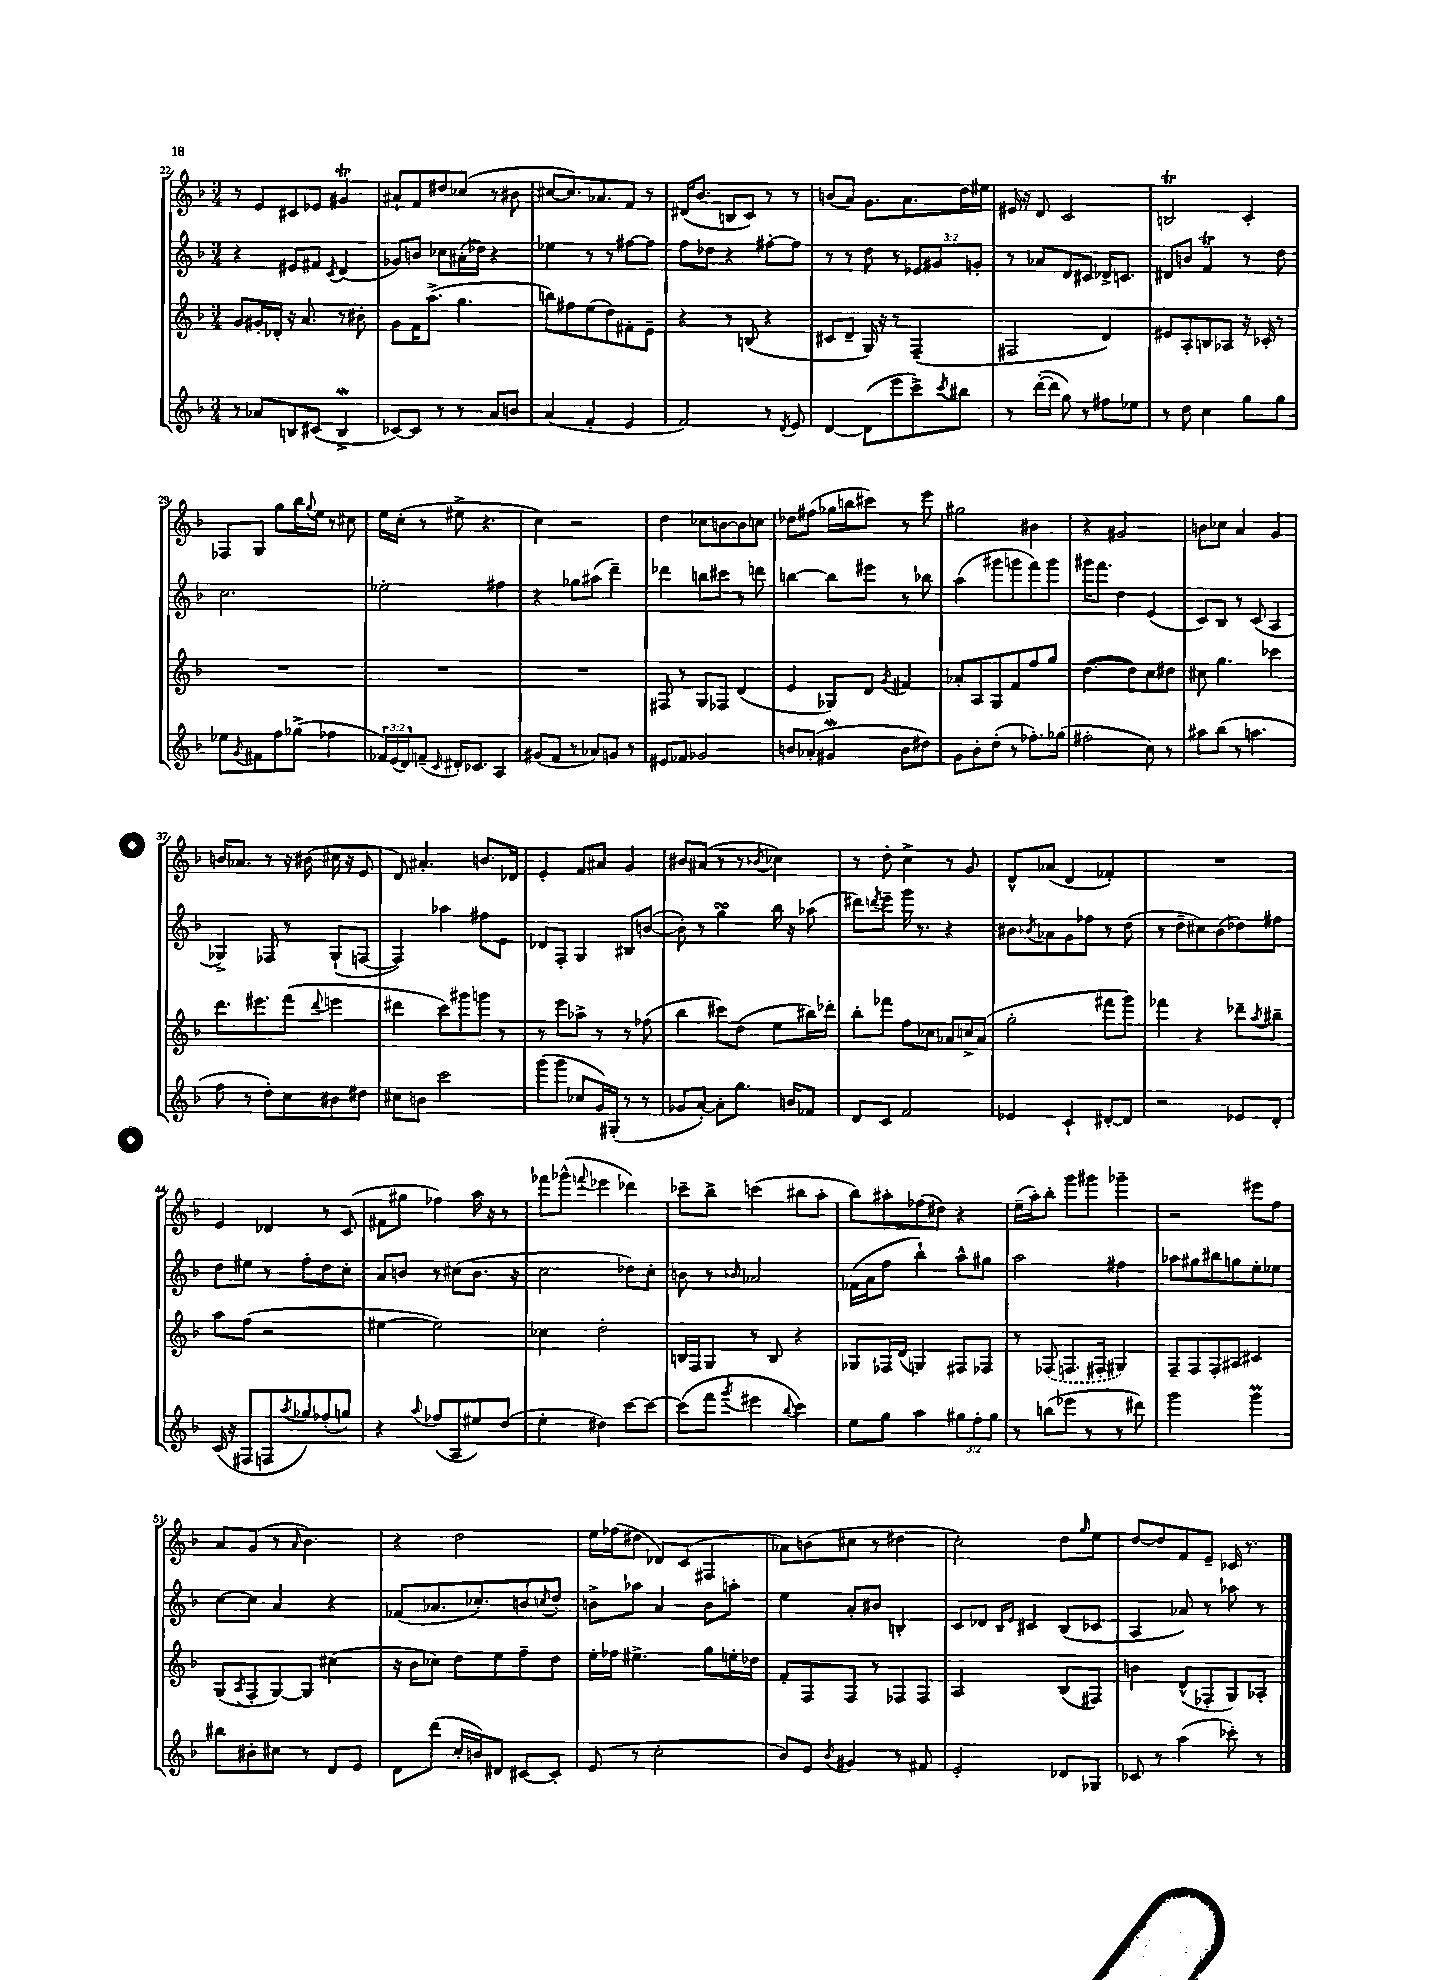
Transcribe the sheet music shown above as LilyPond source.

<<
\new StaffGroup <<
\new Staff = "s0" {
    \clef treble \key f \major \numericTimeSignature \time 3/4
    r8 e'8 cis'8 ees'8 gis'4\trill |
    ais'8-! f'8 dis''8 ces''8( r8 bis'8 |
    cis''8~ cis''8.) aes'8. f'8 r8 |
    dis'16( bes'8. b8 c'8) r8 r8 |
    b'8( a'8) g'8. a'8. d''16 eis''16 |
    eis'16 r16 d'8 c'2 |
    b2\trill c'4-. |
    fes8 g8 g''8 bes''16 \appoggiatura { g''8 } e''16 r8 cis''8 |
    e''16 c''16-.( r8 eis''8-> r4. |
    c''4) r2 |
    d''4 ces''8 b'8~ b'8 c''8 |
    des''8 fis''8( ges''16 b''16 cis'''8) r8 e'''8 |
    gis''2 bis'4 |
    r4 gis'2 |
    b'8 ces''8 a'4 g'4 |
    b'16 aes'8. r8 r16 bis'16( cis''16 r16 e'8 |
    d'8) ais'4.-. b'8. des'16 |
    e'4-. f'8 ais'8 g'4 |
    bis'8 ais'8( r8 r8 \acciaccatura { bes'8 } ces''4) |
    r8 d''8-. c''4-> r8 g'8 |
    d'8-^ aes'8( d'4 fes'4-.) |
    R2. |
    e'4 des'4 r8 c'8( |
    fis'8 gis''8 fes''4) a''16 r16 r8 |
    fes'''8 ges'''8-^( \appoggiatura { f'''8 } ees'''4 des'''4) |
    ces'''8-- bes''8-> c'''4( bis''8 a''8-. |
    bes''8) ais''8-. fes''8( dis''8) r4 |
    e''16--( a''16-.) bes''8-. g'''8 gis'''8 ges'''4-- |
    r2 eis'''8 f''8 |
    a'8 g'8( r8 \grace { a'16 } bes'4.) |
    r4 d''2 |
    e''16 fes''16( dis''8 des'8) c'8( fis4 |
    aes'8) b'8( cis''8 r8 dis''4 |
    c''2-.) d''8 \grace { g''16 } e''8 |
    d''8~ d''8 f'8 e'8-- ces'16 r8. \bar "|." |
}
\new Staff = "s1" {
    \clef treble \key f \major \numericTimeSignature \time 3/4 \override Staff.TupletNumber.text = #tuplet-number::calc-fraction-text
    r4 eis'8 fis'8 \acciaccatura { c'8 } d'4( |
    ges'8) b'8 ces''8 ais'16-.( des''16) r4 |
    ees''4 r8 r8 fis''8~ fis''8 |
    f''8 des''8 r4 fis''8~-. fis''8 |
    r8 r8 d''8 r8 \tuplet 3/2 { ees'8 gis'8 g'8-. } |
    r8 aes'8 d'8 cis'8 des'16-> c'8. |
    dis'8 b'8 f'4\trill r8 d''8 |
    c''2. |
    ees''2-. fis''4 |
    r4 ges''8 ais''8( d'''4--) |
    des'''4 b''8 cis'''8 r8 d'''8 |
    b''4~ b''8 eis'''8 r8 bes''8 |
    a''4( gis'''8 g'''8 f'''8) g'''8 |
    gis'''16 f'''8. d''4 e'4( |
    c'8) bes8 r8 c'8( a4 |
    ges4->) fes8 r8 ges8-!( f8~ |
    f4) aes''4 fis''8 e'8 |
    des'8 f8-. g4 bis8 b'8~( |
    b'8-.) r8 g''4\turn bes''16 r16 aes''8( |
    dis'''8) \acciaccatura { d'''8 } e'''8-- g'''16 r8. r4 |
    bis'8 \acciaccatura { bes'8 } aes'8 g'8 fes''8 r8 d''8( |
    r8 d''8-- cis''8) bes'8( des''8) fis''8 |
    d''8 eis''8 r8 f''8-. d''8 c''8-. |
    a'8 b'8 r8 cis''8( b'8. r16 |
    c''2 des''8) c''8-. |
    b'8 r8 \grace { bes'16 } aes'2 |
    fes'16( a'16 f''8 bes''4-!) a''8-^ gis''8 |
    a''2 fis''4 |
    aes''8 gis''8 bis''8 g''8 e''8-. ees''8 |
    c''8~ c''8 a'4 r4 |
    fes'8( aes'8. ces''8.-.) b'8 \acciaccatura { c''8 } d''8-. |
    b'8-> aes''8 a'4 b'8 a''8-. |
    e''4 a'8-. bis'8 b4-. |
    c'8 des'8 \grace { bes16 e'16 } cis'4 bes8( ces'8 |
    a4 aes'8) r8 aes''8 r8 \bar "|." |
}
\new Staff = "s2" {
    \clef treble \key f \major \numericTimeSignature \time 3/4
    g'8 gis'16-. des'16-. r16 a'8. r8 bis'8-. |
    g'8 f'16 a''8.->( g''4. |
    b''8) fis''8 e''8( d''8) fis'8-. e'8-- |
    r4 r8 b8( r4 |
    cis'8 d'8-- g16) r16 r8 f4--( |
    fis2 d'4) |
    eis'8 a8-. b8 aes8 r16 ces'16-. r8 |
    R2. |
    R2. |
    R2. |
    fis8 r8 g8 fes8 d'4( |
    e'4 ges8) d'8 \acciaccatura { g'8 } fis'4 |
    aes'8-. a8 g8 f'8 f''8 g''8 |
    d''4.~( d''8) c''8 dis''8 |
    cis''8 g''4. ces'''4 |
    d'''8. eis'''8. f'''8( \appoggiatura { d'''8 } e'''4 |
    dis'''4 c'''8) gis'''8 g'''8 r8 |
    r8 e'''8 aes''8-> r8 r8 fes''8( |
    bes''4 cis'''8) d''8( e''8 bis''16) des'''16-. |
    bes''8-. fes'''8 f''8 ces''8 aes'8 c''16-> aes'16( |
    g''2-. fis'''8 g'''8) |
    fes'''4 r4 des'''8-- \acciaccatura { a''8 } bis''8-- |
    a''8 f''8( r2 |
    eis''4~ eis''2) |
    ces''4 d''2-. |
    b16 f16 g8 r8 b8 r4 |
    ges8 fes16 d'16( g4) fis8 fes8 |
    r8 \once \slurDashed fes8( f8. fis16-. gis4) |
    f8-- f8 f8-. ais8 cis'4 |
    g8( \acciaccatura { a8 } f8-. g8~) g8 cis''4( |
    r16 bes'16 ces''8) d''8 e''8 f''8-- d''8 |
    e''16-. fes''16 eis''4.-> g''8 e''16-. des''16 |
    f'8-. f8 f8 r8 fes8 fes8 |
    a2 bes8( fis8) |
    b'4 d'8-^( fes8-. g8) aes8-. \bar "|." |
}
\new Staff = "s3" {
    \clef treble \key f \major \numericTimeSignature \time 3/4 \override Staff.TupletNumber.text = #tuplet-number::calc-fraction-text
    r8 aes'8 b8 cis'8( b4->\mordent |
    ces'8~) ces'8 r8 r8 a'8 b'8 |
    a'4( f'4-. e'4 |
    f'2) r8 \acciaccatura { d'8 } e'8 |
    d'4~ d'8( e'''8 c'''8->) \acciaccatura { c'''8 } bis''8 |
    r8 d'''16~-.( d'''16 g''8) r8 fis''8 ees''8 |
    r8 d''8 c''4 g''8 g''8 |
    ees''8 \acciaccatura { g'8 } fis'8 f''8 ges''8->( fes''4 |
    \tuplet 3/2 { fes'16) e'16( d'16) } f'8--( \grace { c'16 } dis'16-.) ces'8. a4 |
    gis'8( f'8 r8 aes'8) g'8 r8 |
    eis'8 fes'8 ges'2 |
    b'8 aes'8-.( gis'4\mordent b'8 dis''8) |
    g'8 bes'8-. d''8-.( r8 fes''8.-.) ges''16( |
    fis''2-. c''8) r8 |
    ais''8 bes''8( r8 a''4. |
    f''8 r8 d''8-.) c''8 bis'8 dis''8 |
    cis''8 b'8 c'''2 |
    g'''8( g'''8 ces''8 g'16) gis16-.( r8 r8 |
    ges'8 a'8~-.) a'8-. g''8. b'16 fes'8 |
    d'8 c'8 f'2 |
    ees'4 c'4-! dis'8~-. dis'8 |
    r2 ees'8 d'8-. |
    c'16( r16 fis8 f8 \acciaccatura { a''8 } ges''8) fes''8-.( g''8) |
    r4 \appoggiatura { a''8 } fes''8( a8 eis''8) d''8( |
    e''4-. dis''4) c'''8~ c'''8~ |
    c'''8( f'''8 \acciaccatura { g'''8 } eis'''4 \appoggiatura { bes''8 } c'''4) |
    e''8 g''8 a''4 \tuplet 3/2 { gis''8 f''8-. gis''8 } |
    r8 b''8( ees'''8 r8 r8 dis'''8) |
    g'''2 g'''4\prall |
    bis''8 bis'8-. cis''8 r8 d'8 e'8 |
    d'8 d'''8( c''16-. b'16) dis'8 cis'8~ cis'8-. |
    e'8( r8 c''2-. |
    bes'8) e'8 \acciaccatura { bes'8 } gis'4 r8 fis'8 |
    e'2-. des'8 ges8 |
    ces'8 r8 a''4( ces'''8-.) r8 \bar "|." |
}
>>
>>
\layout { \context { \Score currentBarNumber = #22 } }
